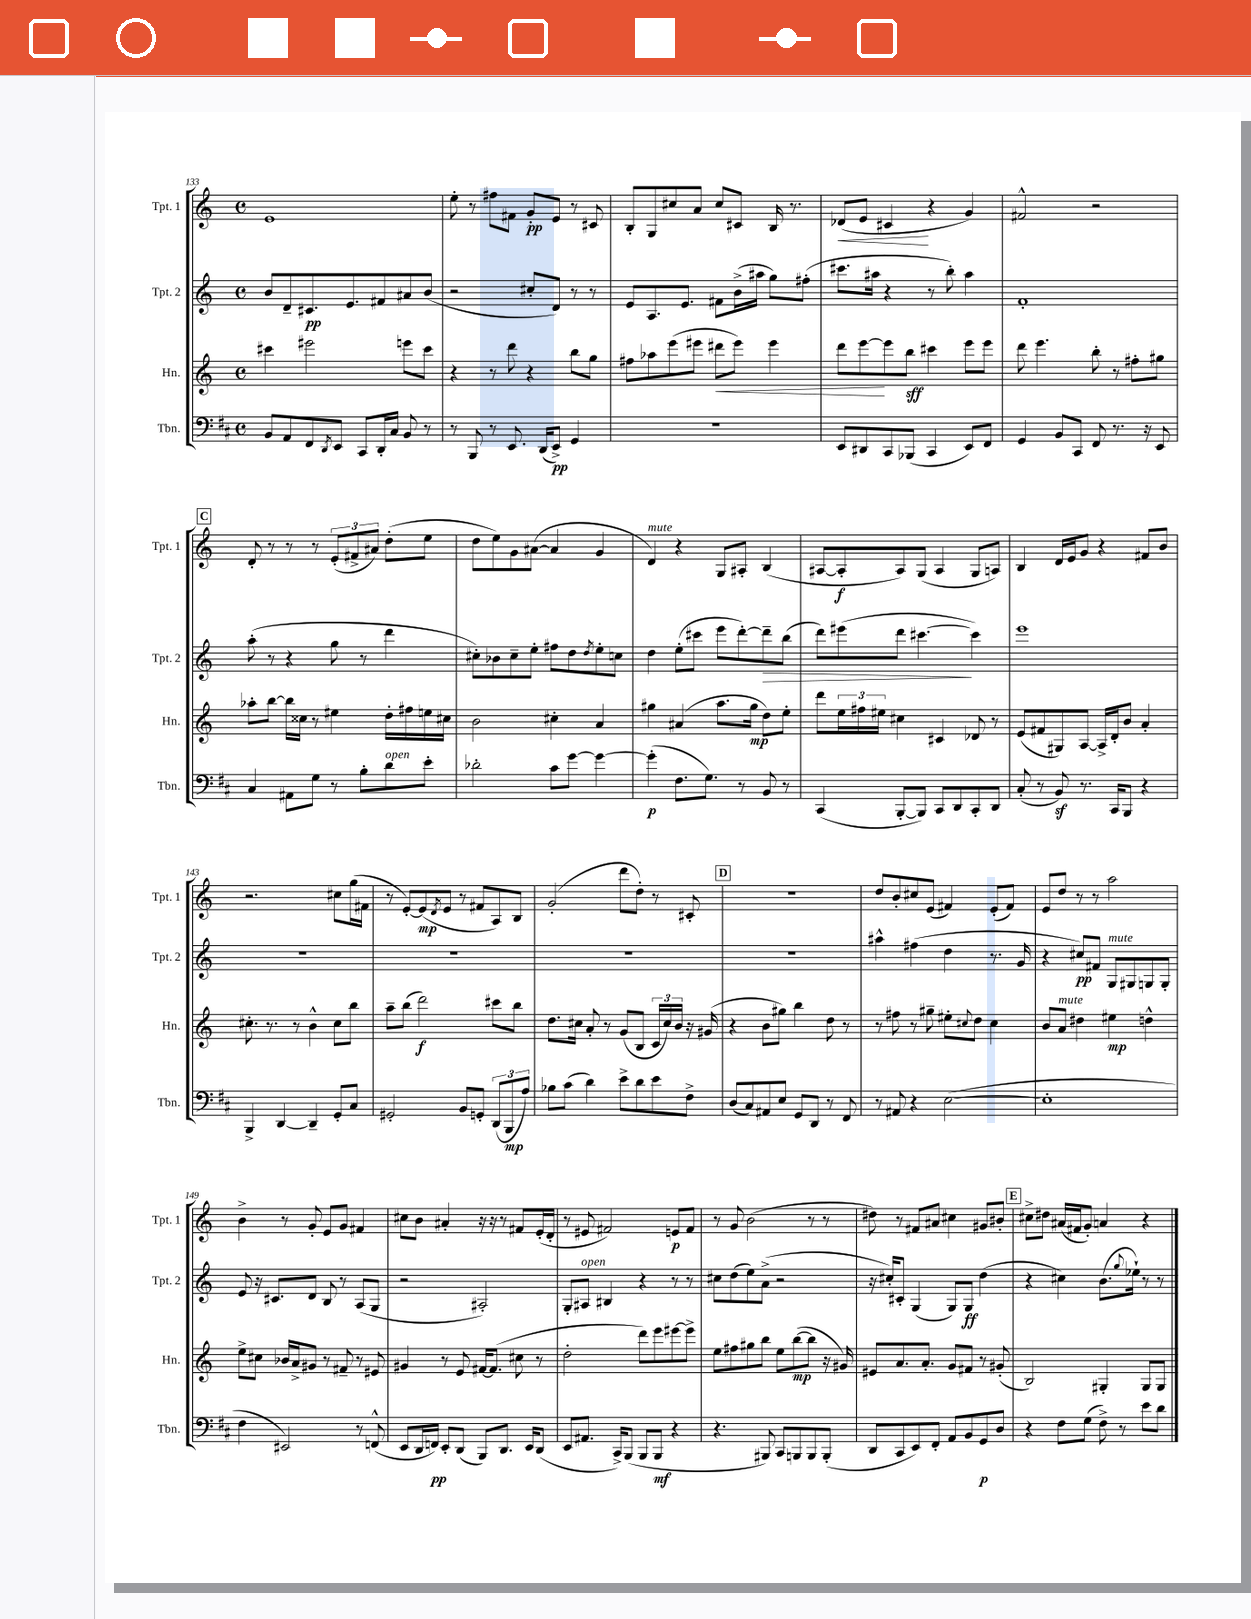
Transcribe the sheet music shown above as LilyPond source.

<<
\new StaffGroup <<
\new Staff = "s0" \with { instrumentName = "Tpt. 1" shortInstrumentName = "Tpt. 1" } {
    \clef treble \key c \major \defaultTimeSignature \time 4/4
    e'1 |
    e''8-. r8 fis''8 fis'8 g'8-.\pp e'8 r8 cis'8 |
    b8-. g8 cis''8 a'8 cis''8 cis'8 b16 r8. |
    des'8\<( e'8 cis'4\! r4 g'4) |
    fis'2-^ r2 |
    \mark \markup { \box "C" } d'8-. r8 r8 r8 \tuplet 3/2 { e'8-.( fis'8-> ais'8) } d''8-.( e''8 |
    d''8 e''8) g'8 ais'8~( ais'4 g'4 |
    d'4^\markup { \italic "mute" }) r4 g8 ais8-. b4( |
    ais8~ ais8-.\f ais8) g8( ais4 g8 a8) |
    b4 d'16 e'16 g'8 r4 fis'8 b'8 |
    r2. cis''8 g''16( fis'16 |
    r8 e'8~-.) e'8\mp( \acciaccatura { d'8 } e'8 r8 fis'8 a8) b8 |
    g'2-.( d'''8 d''8-.) r8 cis'8-. |
    \mark \markup { \box "D" } R1 |
    d''8 b'8-. cis''8 e'8( fis'4) e'8-.( fis'8) |
    e'8 d''8 r8 r8 a''2 |
    b'4-> r8 g'8-. e'8 g'8 fis'4 |
    cis''8 b'8 ais'4-. r16 r16 r8 fis'8 e'16-.( d'16-. |
    r8 eis'8 fis'2) e'8\p fis'8 |
    r8 g'8 b'2( r8 r8 |
    dis''8) r8 fis'8 ais'8 cis''4 gis'8 bis'8-. |
    \mark \markup { \box "E" } cis''8-> dis''8 ais'16( fis'16 g'8-.) a'4 r4 \bar "|." |
}
\new Staff = "s1" \with { instrumentName = "Tpt. 2" shortInstrumentName = "Tpt. 2" } {
    \clef treble \key c \major \defaultTimeSignature \time 4/4
    b'8 d'8-- cis'8.\pp e'8. fis'8 ais'8 b'8( |
    r2 cis''8-. d'8) r8 r8 |
    e'8 a8. e'8. fis'8 b'16->( ais''16 g''8) fis''8-.( |
    cis'''8. ais''16 r4 r8 b''8-.) ais''4 |
    f'1-. |
    \mark \markup { \box "C" } a''8-.( r8 r4 g''8 r8 d'''4 |
    cis''8-.) bes'8 cis''8-- e''8-. fis''8 d''8 \acciaccatura { d''8 } e''8-. c''8 |
    d''4 e''8-.( cis'''8 e'''8 d'''8~-.) d'''8--\> b''8( |
    d'''8) eis'''8( d'''8 cis'''4.~\! cis'''4) |
    e'''1 |
    R1 |
    R1 |
    R1 |
    \mark \markup { \box "D" } R1 |
    ais''4-^ fis''4( d''4 r8. g'16 |
    r4 cis''8\pp) fis'8 g8^\markup { \italic "mute" } gis8 g8 g8-. |
    e'8 r16 cis'8. d'8 b8 r8 a8( g8 |
    r2 ais2-.) |
    g8-. ais8^\markup { \italic "open" } bis4 r4 r8 r8 |
    cis''8 d''8( e''8) a'8->( r2 |
    r16 cis''16-.) cis'8-. g4( g8) g8\ff d''4( |
    \mark \markup { \box "E" } r4 cis''4) b'8.( \appoggiatura { g''8 } ees''16-!) r8 r8 \bar "|." |
}
\new Staff = "s2" \with { instrumentName = "Hn." shortInstrumentName = "Hn." } {
    \clef treble \key c \major \defaultTimeSignature \time 4/4
    cis'''4 eis'''2 e'''8 cis'''8 |
    r4 r8 d'''8 r4 b''8 g''8 |
    fis''8 aes''8 e'''8( eis'''8 dis'''8\< eis'''8) eis'''4 |
    d'''8 e'''8~\! e'''8 b''8\sff cis'''4 e'''8 e'''8 |
    d'''8 e'''4. b''8-. r8 fis''8-. gis''8 |
    \mark \markup { \box "C" } aes''8-. b''8~ b''16 cisis''16 r8 eis''4 d''16-. fis''16 e''16 cis''16 |
    b'2 cis''4-. a'4 |
    gis''4 ais'4( a''8. gis''16\mp d''8) e''8-. |
    d'''8 \tuplet 3/2 { e''16 fis''16 eis''16 } cis''4 cis'4 des'8 r8 |
    e'8( fis'8 gis8) a8~ a16-> d'16-. b'8 a'4-. |
    cis''8.-. r8. r8 b'4-^ cis''8 b''8 |
    a''8-- b''8( d'''2\f) cis'''8 b''8 |
    d''8. cis''16 a'8-. r8 g'8( b8 \tuplet 3/2 { c'16 cis''16) b'16 } r16 gis'16( |
    \mark \markup { \box "D" } r4 b'8 gis''8) b''4 d''8 r8 |
    r8 fis''8 r8 gis''8-- eis''8-. \appoggiatura { cis''8 } d''8 cis''4 |
    b'8 a'8^\markup { \italic "mute" } dis''4 eis''4\mp d''4-^ |
    e''8-> cis''8 bes'16 a'16-> gis'8 r8 fis'8-- r8 eis'8 |
    gis'4 r8 e'8 fis'16~ fis'8.( cis''8 r8 |
    d''2-. d'''8) e'''8 eis'''8~ eis'''8-> |
    e''8 fis''8 gis''8 b''8 e''8 b''8~\mp( b''8 r16 gis'16) |
    eis'8 a'8. a'8.-. g'8 fis'8 r8 gis'8-.( |
    \mark \markup { \box "E" } b2) gis4-. gis8 gis8 \bar "|." |
}
\new Staff = "s3" \with { instrumentName = "Tbn." shortInstrumentName = "Tbn." } {
    \clef bass \key d \major \defaultTimeSignature \time 4/4
    b,8 a,8 fis,8 \acciaccatura { d,8 } e,8 cis,8 d,16-. cis16 b,8 r8 |
    r8 b,,8 r8 e,8. d,16( e,8->\pp) g,4 |
    R1 |
    e,8 dis,8 cis,8 bes,,8( cis,4 e,8) fis,8 |
    g,4 b,8 cis,8 fis,8 r8. r16 e,8 |
    \mark \markup { \box "C" } cis4 ais,8 g8 r8 b8-. d'8^\markup { \italic "open" } e'8-. |
    des'2-. cis'8 g'8~ g'4~ |
    g'4-.\p( fis8. g8.) r8 b,8 r8 |
    cis,4( b,,8~-. b,,8) cis,8 d,8 cis,8-. d,8 |
    cis8-.( r8 b,8\sf) r8. cis,16 b,,8 r4 |
    b,,4-> d,4~ d,4-- g,8-. cis8 |
    gis,2-. b,8 g,8-. \tuplet 3/2 { d,8( b,,8\mp a8) } |
    bes8 cis'8( d'4) e'8-> d'8 e'8 fis8-> |
    \mark \markup { \box "D" } d8( cis8) ais,8 e8 g,8 d,8 r8 fis,8 |
    r8 ais,8 r4 e2~( |
    e1-. |
    fis4 eis,2) r8 f,8-^( |
    e,8 d,16 f,16\pp) e,8-. d,8( b,,8) d,8. e,16 d,8( |
    e,8 ais,8. cis,16->) b,,8( b,,8 b,,8\mf r4 |
    r4. bis,,8) cis,8 b,,8 b,,8 b,,8-.( |
    d,8 cis,8 e,8) fis,8-. a,8 b,8 g,8\p d8 |
    \mark \markup { \box "E" } r4 fis8 g8( fis8->) r8 e'8 d'8 \bar "|." |
}
>>
>>
\layout { \context { \Score currentBarNumber = #133 } }
